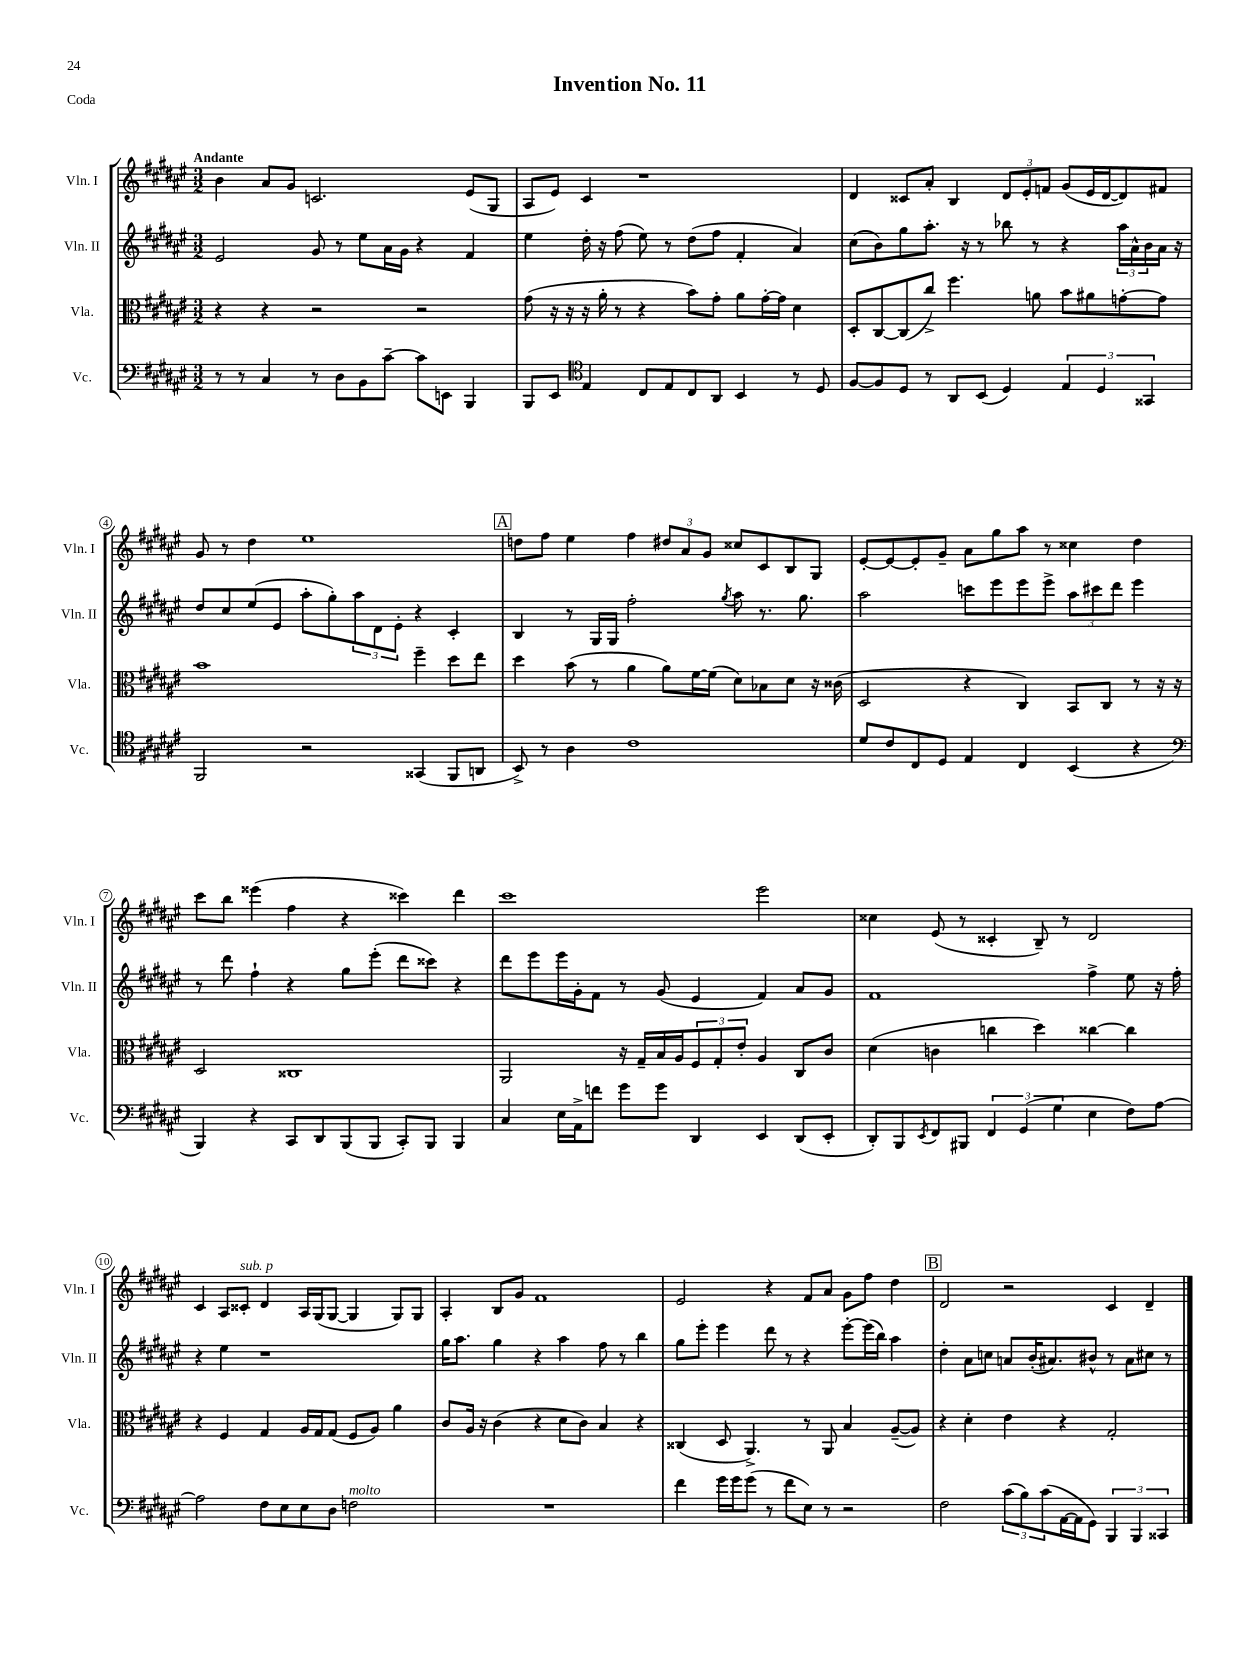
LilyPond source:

\header { title = "Invention No. 11" piece = "Coda" }
<<
\new StaffGroup <<
\new Staff = "s0" \with { instrumentName = "Vln. I" shortInstrumentName = "Vln. I" } {
    \clef treble \key fis \major \numericTimeSignature \time 3/2 \tempo "Andante"
    b'4 ais'8 gis'8 c'2. eis'8( gis8 |
    ais8 eis'8) cis'4 r1 |
    dis'4 cisis'8 ais'8-. b4 \tuplet 3/2 { dis'8 eis'8-. f'8 } gis'8( eis'16 dis'16~ dis'8) fis'8 |
    gis'8 r8 dis''4 eis''1 |
    \mark \markup { \box "A" } d''8 fis''8 eis''4 fis''4 \tuplet 3/2 { dis''8 ais'8 gis'8 } cisis''8 cis'8 b8 gis8 |
    eis'8~-. eis'8~ eis'8-. gis'8-- ais'8 gis''8 ais''8 r8 cisis''4 dis''4 |
    cis'''8 b''8 eisis'''4( fis''4 r4 cisis'''4) dis'''4 |
    cis'''1 eis'''2 |
    cisis''4 eis'8( r8 cisis'4-. b8--) r8 dis'2 |
    cis'4 ais8 cisis'8-.^\markup { \italic "sub. p" } dis'4 ais16 gis16( gis8~ gis4 gis8) gis8 |
    ais4-. b8 gis'8 fis'1 |
    eis'2 r4 fis'8 ais'8 gis'8 fis''8 dis''4 |
    \mark \markup { \box "B" } dis'2 r2 cis'4 dis'4-- \bar "|." |
}
\new Staff = "s1" \with { instrumentName = "Vln. II" shortInstrumentName = "Vln. II" } {
    \clef treble \key fis \major \numericTimeSignature \time 3/2
    eis'2 gis'8 r8 eis''8 ais'16 gis'16 r4 fis'4 |
    eis''4 dis''16-. r16 fis''8( eis''8) r8 dis''8( fis''8 fis'4-. ais'4) |
    cis''8( b'8) gis''8 ais''8.-. r16 r8 bes''8 r8 r4 \tuplet 3/2 { ais''16 ais'16-^ b'16 } ais'16 r16 |
    dis''8 cis''8 eis''8( eis'8 ais''8-. gis''8-.) \tuplet 3/2 { ais''8 dis'8 eis'8-. } r4 cis'4-. |
    \mark \markup { \box "A" } b4 r8 gis16 gis16 fis''2-. \acciaccatura { gis''8 } ais''8 r8. gis''8. |
    ais''2 c'''8 eis'''8 eis'''8 eis'''8-> \tuplet 3/2 { ais''8 cis'''8 dis'''8 } eis'''4 |
    r8 dis'''8 fis''4-! r4 gis''8 eis'''8-.( dis'''8 cisis'''8) r4 |
    dis'''8 eis'''8 eis'''16 gis'16-. fis'8 r8 gis'8( eis'4 fis'4) ais'8 gis'8 |
    fis'1 fis''4-> eis''8 r16 fis''16-. |
    r4 eis''4 r1 |
    gis''16 ais''8. gis''4 r4 ais''4 fis''8 r8 b''4 |
    gis''8 eis'''8-. eis'''4 dis'''8 r8 r4 eis'''8~-. eis'''16( b''16) ais''4 |
    \mark \markup { \box "B" } dis''4-. ais'8 c''8 a'8 b'16-.( ais'8.) bis'8-^ r8 ais'8 cis''8 r8 \bar "|." |
}
\new Staff = "s2" \with { instrumentName = "Vla." shortInstrumentName = "Vla." } {
    \clef alto \key fis \major \numericTimeSignature \time 3/2
    r4 r4 r2 r2 |
    gis'8( r16 r16 r16 ais'16-. r8 r4 b'8) gis'8-. ais'8 gis'16~-. gis'16 dis'4 |
    dis8-. cis8~ cis8( cis''8->) fis''4. a'8 b'8 ais'8 g'8~-. g'8 |
    b'1 fis''4-- dis''8 eis''8 |
    \mark \markup { \box "A" } dis''4 b'8( r8 ais'4 ais'8) fis'16~ fis'16( dis'8) bes8 dis'8 r16 cisis'16( |
    dis2 r4 cis4) b,8 cis8 r8 r16 r16 |
    dis2 cisis1 |
    ais,2 r16 gis16-- b16 ais16 \tuplet 3/2 { fis8 gis8-. eis'8-. } ais4 cis8 cis'8 |
    dis'4( c'4 c''4 dis''4) cisis''4~ cisis''4 |
    r4 fis4 gis4 ais16 gis16 gis8( fis8 ais8) ais'4 |
    cis'8 ais16 r16 cis'4( r4 dis'8 cis'8) b4 r4 |
    cisis4( dis8 ais,4.->) r8 ais,8 b4 ais8~--( ais8) |
    \mark \markup { \box "B" } r4 dis'4-. eis'4 r4 gis2-. \bar "|." |
}
\new Staff = "s3" \with { instrumentName = "Vc." shortInstrumentName = "Vc." } {
    \clef bass \key fis \major \numericTimeSignature \time 3/2
    r8 r8 cis4 r8 dis8 b,8 cis'8~-- cis'8 e,8 b,,4 |
    b,,8 eis,8 \clef tenor eis4 cis8 eis8 cis8 ais,8 b,4 r8 dis8 |
    fis8~ fis8 dis8 r8 ais,8 b,8( dis4) \tuplet 3/2 { eis4 dis4 gisis,4 } |
    fis,2 r2 gisis,4( fis,8 a,8 |
    \mark \markup { \box "A" } b,8->) r8 ais4 cis'1 |
    dis'8 cis'8 cis8 dis8 eis4 cis4 b,4( r4 |
    \clef bass b,,4) r4 cis,8 dis,8 b,,8( b,,8 cis,8-.) b,,8 b,,4 |
    cis4 eis16 ais,16-> f'8 gis'8 gis'8 dis,4 eis,4 dis,8( eis,8-. |
    dis,8-.) b,,8 \acciaccatura { eis,8 } fis,8 bis,,8 \tuplet 3/2 { fis,4 gis,4( gis4 } eis4 fis8) ais8~ |
    ais2 fis8 eis8 eis8 dis8 f2^\markup { \italic "molto" } |
    R1. |
    fis'4 gis'16 gis'16 gis'8( r8 fis'8 eis8) r8 r2 |
    \mark \markup { \box "B" } fis2 \tuplet 3/2 { cis'8( b8) cis'8( } ais,16~ ais,16 gis,8) \tuplet 3/2 { b,,4 b,,4 cisis,4 } \bar "|." |
}
>>
>>
\layout { \context { \Score \override BarNumber.stencil = #(make-stencil-circler 0.1 0.3 ly:text-interface::print) } }
